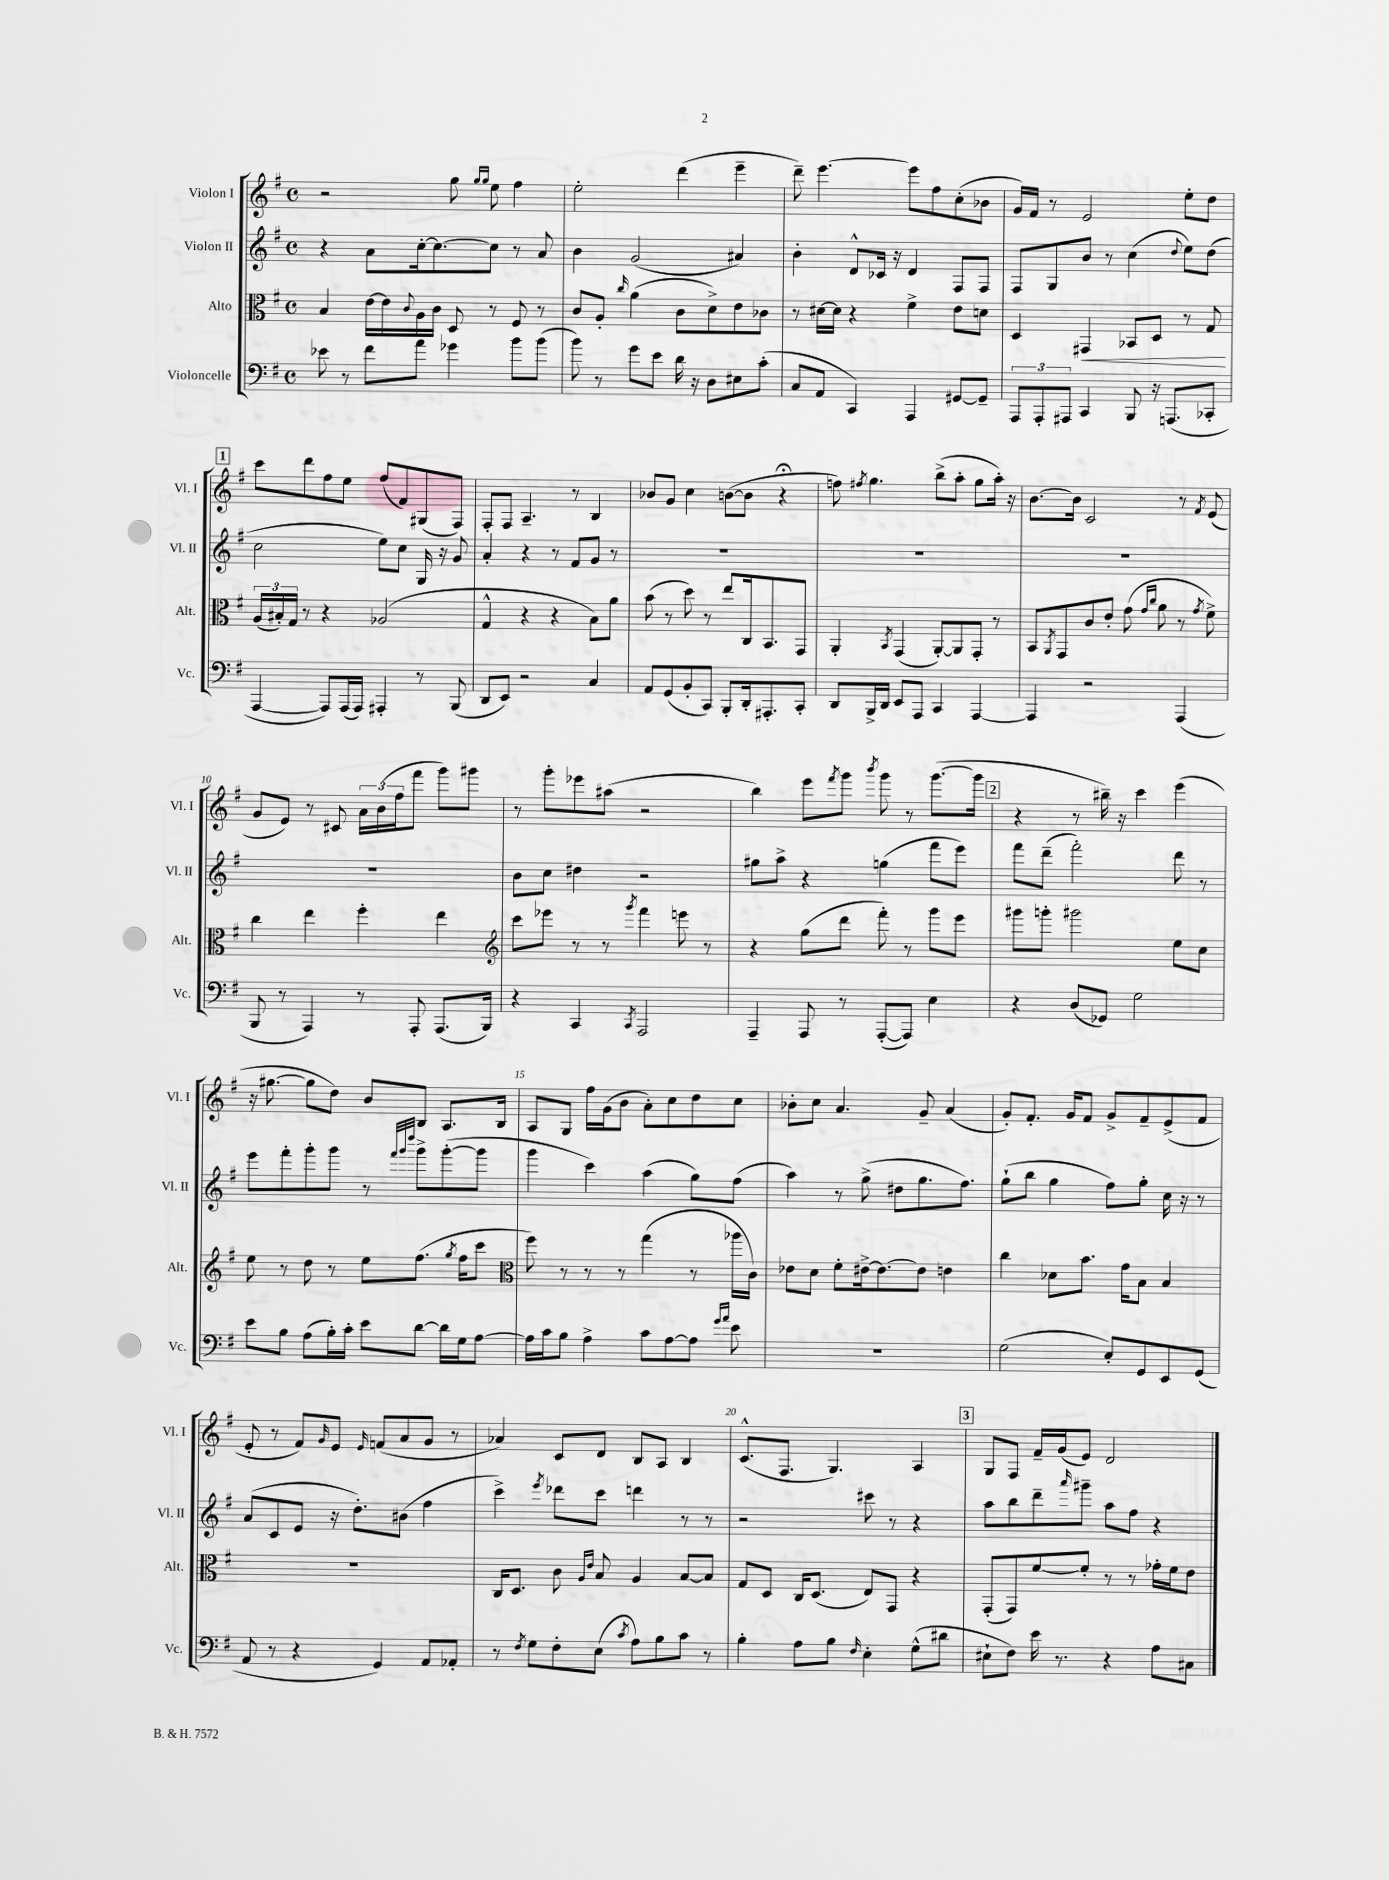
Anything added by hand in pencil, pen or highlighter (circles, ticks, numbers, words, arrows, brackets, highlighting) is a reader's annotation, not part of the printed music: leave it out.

**kern	**kern	**kern	**kern
*staff4	*staff3	*staff2	*staff1
*clefF4	*clefC3	*clefG2	*clefG2
*k[f#]	*k[f#]	*k[f#]	*k[f#]
*M4/4	*M4/4	*M4/4	*M4/4
*met(c)	*met(c)	*met(c)	*met(c)
8e-\	4B/	4r	2r
8r	.	.	.
8f#\L	[16e\LL	8a\L	.
.	16e\]	.	.
.	8qqc/	.	.
8a\J	16A\	[16cc'\k	.
.	16c\JJ	8.cc\_	.
4g-\	8D/	.	8gg\
.	.	.	16qqgg/LL
.	.	.	16qqgg/JJ
.	8r	8cc\]J	8ee\
8b\L	8F#/	8r	4ff#\
(8b\J	8r	8a/	.
=	=	=	=
8b\)	8c/L	4b\	2ee'\
8r	8A'/J	.	.
.	16qqcc/	.	.
8g\L	(4a\	(2g/	.
8e\J	.	.	.
16d\	8c\L	.	(4ddd\
16r	.	.	.
8D\L	8d^\)	.	.
8E#\	8e\	4a#/)	4eee~\
(8c'\J	8c-\J	.	.
=	=	=	=
8C/L	8r	4b'\	8ddd~\)
8AA/J	[16d#\LL	.	[4.eee\
.	16d#\]JJ	.	.
4CC/)	4r	8d^^/L	.
.	.	16c-/Jk	.
.	.	16r	.
4AAA/	4f#^\	4d/	8eee\]L
.	.	.	8ff#\
[8GG#/L	8e\L	8F#/L	(8cc'\
8GG#~/]J	8d\J	8F#/J	8b-\J
=	=	=	=
12AAA/L	4D/	8F#/L	16g/LL)
.	.	.	16f#/JJ
12AAA'/	.	.	.
.	.	8G/	8r
12AAA#/J	.	.	.
4CC/	4GG#/	8b/J	2e/
.	.	8r	.
8BBB/	8BB-/L	(4cc\	.
16r	8D/J	.	.
(8.AAA/L	.	.	.
.	.	8qqdd/	.
.	8r	8ee\L)	8ee'\L
8CC-'/J	8G/	(8dd\J	8dd\J
=	=	=	=
[4AAA/	(24A/LL	2cc\	8ccc\L
.	24B#'/)	.	.
.	24G/JJ	.	.
.	8r	.	8ddd\
8AAA/]L)	4r	.	8ff#\
(16AAA/L	.	.	8ee\J
16AAA/JJ)	.	.	.
4AAA#'/	(2A-/	8ee\L)	(8ff#/L
.	.	8cc\J	8f#/)
8r	.	16G/	(8G#/
.	.	16r	.
(8BBB/	.	8g/	8F#/J)
=	=	=	=
8DD/L	4G^^/	4a'/	8F#'/L
8EE/J)	.	.	8F#/J
2r	4r	4r	4.A~/
.	4r	8r	.
.	.	8f#/L	8r
4C/	8B\L)	8g/J	4B/
.	8a\J	8r	.
=	=	=	=
8AA/L	(8b\	1r	8b-/L
(8GG/	8r	.	8g/J
8BB'/	8dd\)	.	4cc\
8CC/J)	8r	.	.
8BBB'/L	8ee/L	.	([8b\L
16DD'/k	16C/k	.	8b\]J
8.AAA#'/	8.BB/	.	.
.	.	.	4r;
8CC'/J	8GG/J	.	.
=	=	=	=
8DD/L	4AA'/	1r	8ff\)
.	.	.	8qff#/
16BBB^/L	.	.	4.gg\
16DD/JJ	.	.	.
.	8qBB/	.	.
8EE/L	(4GG/	.	.
8AAA/J	.	.	.
4CC/	[8AA'/L)	.	(8bb^\L
.	8AA/]	.	8aa'\J
[4AAA/	8GG'/J	.	8gg\L
.	8r	.	16aa'\Jk)
.	.	.	16r
=	=	=	=
4AAA/]	8BB/L	1r	[8.b\L
.	8qAA/	.	.
.	8GG/	.	.
.	.	.	16b\]Jk
2r	8c/	.	2c/
.	8e'/J	.	.
.	(8g\	.	.
.	16qqg/LL	.	.
.	16qqcc/JJ	.	.
.	8a\	.	.
(4AAA/	8r	.	8r
.	8qg/	.	8qf#/
.	8f#^\)	.	(8e/
=	=	=	=
8BBB/	4cc\	1r	8g/L
8r	.	.	8e/J)
4AAA/)	4ee\	.	8r
.	.	.	8c#/
8r	4ff#'\	.	24a\LL
.	.	.	(24b\
.	.	.	24ff#\J
8AAA'/	.	.	8fff#\J
(8.AAA/L	4ee\	.	8ggg\L)
.	.	.	8ggg#\J
16BBB/Jk)	.	.	.
=	=	=	=
*	*clefG2	*	*
4r	8ccc\L	8b\L	8r
.	8eee-\J	8cc\J	8ggg'\L
4CC/	8r	4dd#\	8eee-\
.	8r	.	(8aa#\J
8qCC/	8qggg/	.	.
2AAA/	4fff#\	2r	2r
.	8eee\	.	.
.	8r	.	.
=	=	=	=
4AAA~/	4r	8gg#\L	4bb\)
.	.	8aa^\J	.
8AAA/	(8gg\L	4r	8eee\L
.	.	.	8qfff#/
8r	8ddd\J	.	8ggg\J
.	.	.	8qbbb/
([8AAA'/L	8fff#'\)	(4gg\	8ggg\
8AAA/]J)	8r	.	8r
4E\	8ggg\L	8fff#\L	([8.ggg\L
.	8eee\J	8eee\J)	.
.	.	.	16ggg\]Jk
=	=	=	=
4r	8ggg#\L	8fff#\L	4r
.	8ggg'\J	(8ddd~\J	.
(8D/L	2ggg#\	2fff#'\)	8r
8GG-/J)	.	.	16bb#~\)
.	.	.	16r
2G\	.	.	4ccc\
.	8ee\L	8ddd\	(4eee\
.	8cc\J	8r	.
=	=	=	=
8e\L	8ee\	8eee\L	16r
.	.	.	[8.gg#\
8B\J	8r	8fff#'\	.
(8A\L	8dd\	8ggg'\	8gg#\]L
16B'\L)	8r	8ggg\J	8dd\J)
16c'\JJ	.	.	.
8e\L	8ee\L	8r	8b/L
.	.	32qqfff#/LLL	.
.	.	32qqggg/	.
.	.	32qqdddd/JJJ	.
[8d\J	(8.ff#\J	8ggg^\L	8B/J
16d\]LL	.	([8ggg'\	8.A/L
.	8qgg/	.	.
16G\J	16ff#\LK	.	.
[8A\J	8ccc\J	8ggg\]J	.
.	.	.	16B/Jk
=	=	=	=
*	*clefC3	*	*
16A\]LL	8ff#\)	4ggg\	8A/L
16c\J	.	.	.
8B\J	8r	.	8G/J
4A^\	8r	4ccc\)	16ff#\LL
.	.	.	(16g\J
.	8r	.	8b\J
8c\L	(4gg\	(4aa\	8a'\L)
[8A\	.	.	8cc\
8A\]J	8r	8gg\L)	8dd\
16qqg/LL	.	.	.
16qqa/JJ	.	.	.
8e\	16aa-\LL	(8ff#\J	8cc\J
.	16c\JJ)	.	.
=	=	=	=
1r	8e-\L	4aa\)	8b-'\L
.	8d\J	.	8cc\J
.	8f#'\L	8r	4.a/
.	[16e#^\k	(8gg^\	.
.	8.e#\_	.	.
.	.	8dd#\L	.
.	8e#\]J	8.gg\	8g~/
.	4e\	.	(4a/
.	.	8.ff#\J)	.
=	=	=	=
(2G\	4cc\	(8gg`\L	8g'/L)
.	.	8bb\J	8.f#'/J
.	8d-\L	4gg\	.
.	.	.	16g/LK
.	8.b\J	.	8f#/J
8E'/L)	.	8ff#\L)	8g^/L
.	16g\LK	.	.
8GG/	8B\J	8gg'\J	8f#~/
8EE/	4B/	16cc\	(8e^/
.	.	16r	.
(8GG/J	.	8r	8f#/J
=	=	=	=
8AA/	1r	(8a/L	8e'/
8r	.	8c/	8r
4r	.	8e/J	8f#/L)
.	.	.	16qqg/
.	.	16r	8e/J
.	.	8.dd'\L)	.
.	.	.	16qqe/
4GG/)	.	.	(8f/L
.	.	(8b#\J	8a/
8AA/L	.	4ff#\	8g/J
8AA-'/J	.	.	8r
=	=	=	=
8r	16C/LK	4ccc^\)	4a-/)
.	8.D/J	.	.
8qF#/	.	.	.
8G\L	.	.	.
.	.	8qeee/	.
8F#'\	8c\	8ddd-\L	8c/L
.	16qqA/LL	.	.
.	16qqe/JJ	.	.
(8E\J	8B/	8ccc\J	8d/J
8qc/	.	.	.
8A\L)	4A/	4ddd\	8B/L
8B\	.	.	8A/J
8c\J	[8B/L	8r	4B/
8r	8B/]J	8r	.
=	=	=	=
4B'\	8G/L	2r	(8.c^^/L
.	8D/J	.	.
.	.	.	8.F#/J
8A\L	16C/LK	.	.
.	(8.D/J	.	.
8B\J	.	.	4.G/)
16qqF#/	.	.	.
4E'\	8E/L)	8ccc#\	.
.	8GG/J	8r	.
(8G^^\L	4r	4r	4A/
8d#\J	.	.	.
=	=	=	=
8E#`\L	(8GG'/L	8aa\L	8G/L
8F#\J)	8GG/)	8bb\	8F#/J
16e\	[8f#/	8ddd~\	16f#~/LL
8.r	.	.	(16g/J
.	.	16qqaaa/	.
.	8f#'/]J	8ggg#~\J	8e/J)
4r	8r	8aa\L	2d/
.	8r	8ff#\J	.
8A\L	16g-'\LL	4r	.
.	16f#\J	.	.
8C#\J	8e\J	.	.
==	==	==	==
*-	*-	*-	*-
